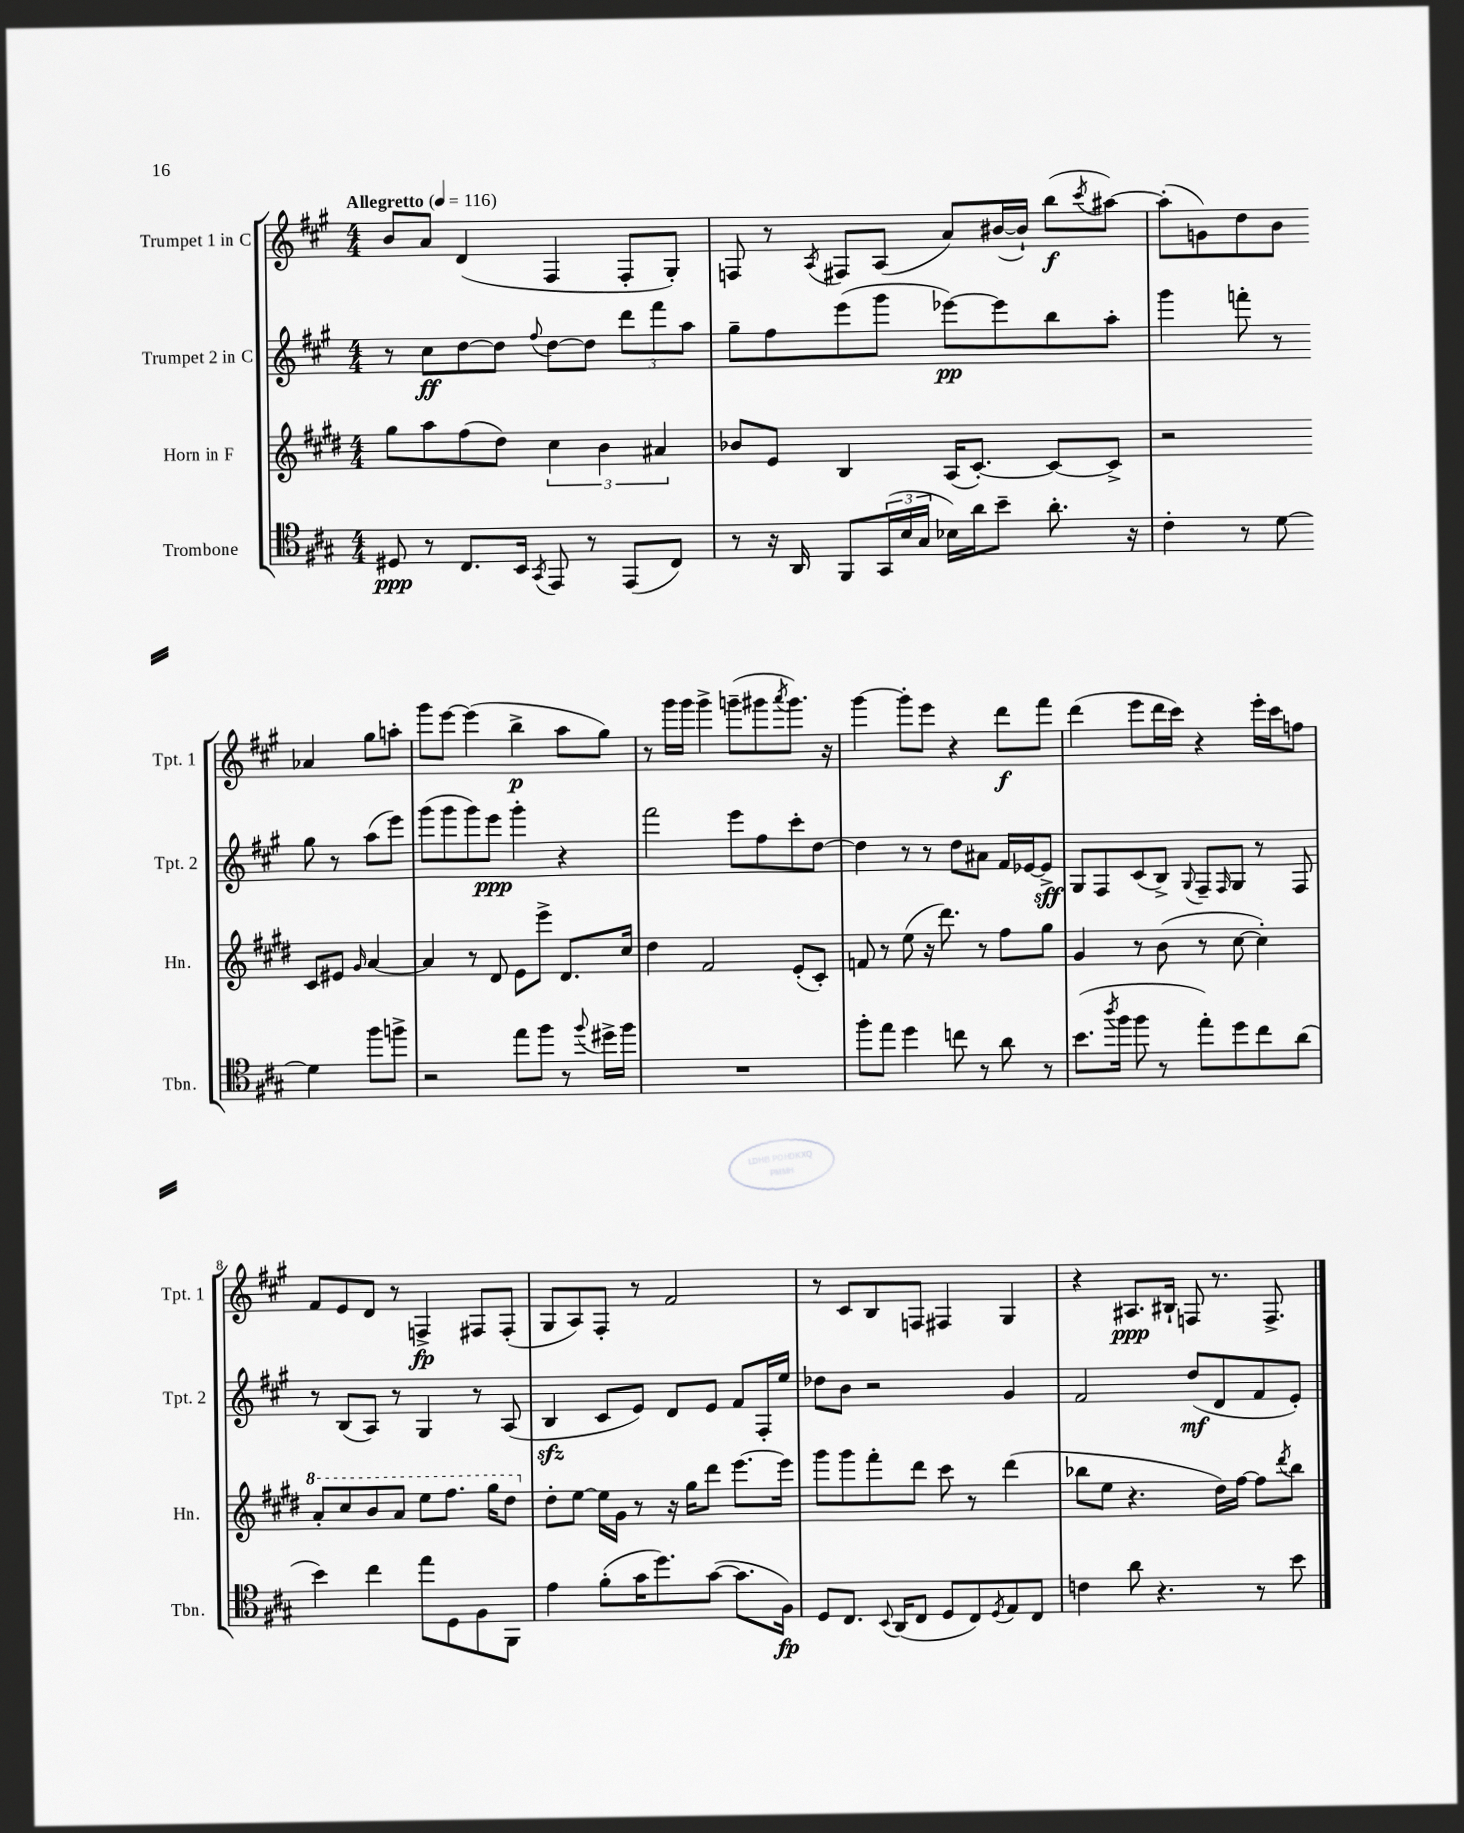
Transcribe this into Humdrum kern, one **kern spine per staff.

**kern	**dynam	**kern	**kern	**dynam	**kern	**dynam
*part4	*part4	*part3	*part2	*part2	*part1	*part1
*staff4	*staff4	*staff3	*staff2	*staff2	*staff1	*staff1
*I"Trombone	*	*I"Horn in F	*I"Trumpet 2 in C	*	*I"Trumpet 1 in C	*
*I'Tbn.	*	*I'Hn.	*I'Tpt. 2	*	*I'Tpt. 1	*
*clefC4	*	*clefG2	*clefG2	*	*clefG2	*
*k[f#c#g#]	*	*k[f#c#g#d#]	*k[f#c#g#]	*	*k[f#c#g#]	*
*M4/4	*	*M4/4	*M4/4	*	*M4/4	*
*MM116	*	*MM116	*MM116	*	*MM116	*
=1	=1	=1	=1	=1	=1	=1
!	!	!	!	!	!LO:TX:a:B:t=Allegretto	!
8D#X/	ppp	8gg#\L	8r	.	8b/L	.
8r	.	8aa\	8cc#\L	ff	8a/J	.
8.C#/L	.	(8ff#\	[8dd\	.	(4d/	.
.	.	8dd#\J)	8dd\J]	.	.	.
16BB/Jk	.	.	.	.	.	.
8qGG#/	.	.	8qqff#/	.	.	.
8EE/	.	6cc#\	[8dd\L	.	4F#/	.
8r	.	.	8dd\J]	.	.	.
.	.	6b\	.	.	.	.
(8EE/L	.	.	12ddd\L	.	8F#'/L	.
.	.	6a#X/	12fff#\	.	.	.
8C#/J)	.	.	.	.	8G#'/J)	.
.	.	.	12aa\J	.	.	.
=2	=2	=2	=2	=2	=2	=2
8r	.	8b-X/L	8gg#~\L	.	8Fn/	.
16r	.	8e/J	8ff#\	.	8r	.
16AA/	.	.	.	.	.	.
.	.	.	.	.	8qA/	.
8FF#/L	.	4B/	(8eee\	.	8F#X/L	.
(24GG#/L	.	.	8ggg#\J	.	(8A/J	.
24B/	.	.	.	.	.	.
24G#/JJ	.	.	.	.	.	.
16B-X\LL)	.	(16A/KL	[8eee-X\L)	pp	8a/L)	.
16a\J	.	[8.c#'/J)	.	.	.	.
8b~\J	.	.	8eee-\]	.	([16b#X/L	.
.	.	.	.	.	16b#`/JJ])	.
8.a'\	.	8c#/L_	8bb\	.	(8bb\L	f
.	.	.	.	.	8qccc#/	.
.	.	8c#^/J]	8aa'\J	.	[8aa#X\J)	.
16r	.	.	.	.	.	.
=3	=3	=3	=3	=3	=3	=3
4c#'\	.	2r	4ggg#\	.	(8aa#'\L]	.
.	.	.	.	.	8gn\)	.
8r	.	.	8fffn'\	.	8dd\	.
[8d\	.	.	8r	.	8b\J	.
4d\]	.	8c#/L	8gg#\	.	4a-X/	.
.	.	8e#X/J	8r	.	.	.
.	.	16qqg#/	.	.	.	.
8ff#\L	.	[4a/	(8aa\L	.	8gg#\L	.
8ffn^\J	.	.	8eee\J)	.	8aan'\J	.
!!LO:LB:g=z
=4	=4	=4	=4	=4	=4	=4
2r	.	4a/]	(8ggg#\L	.	8ggg#\L	.
.	.	.	8ggg#\	.	[8eee\J	.
.	.	8r	8ggg#\)	.	(4eee\]	.
.	.	8d#/	8eee\J	ppp	.	.
8ee\L	.	8e\L	4ggg#'\	.	4bb^\	p
8ff#\J	.	8eee^\J	.	.	.	.
8r	.	8.d#/L	4r	.	8aa\L	.
8qqff#/	.	.	.	.	.	.
16dd#X^\LL	.	.	.	.	8gg#\J)	.
16ff#\JJ	.	16cc#/Jk	.	.	.	.
=5	=5	=5	=5	=5	=5	=5
1r	.	4dd#\	2fff#\	.	8r	.
.	.	.	.	.	16ggg#\LL	.
.	.	.	.	.	16ggg#\JJ	.
.	.	2f#/	.	.	4ggg#^\	.
.	.	.	8eee\L	.	(8gggn~\L	.
.	.	.	8ff#\	.	8ggg#X\	.
.	.	.	.	.	8qaaa/	.
.	.	(8e'/L	8ccc#'\	.	8.ggg#\J)	.
.	.	8c#'/J)	[8dd\J	.	.	.
.	.	.	.	.	16r	.
=6	=6	=6	=6	=6	=6	=6
8ff#'\L	.	8fn/	4dd\]	.	[4ggg#\	.
8ee\J	.	8r	.	.	.	.
4dd\	.	(8ee\	8r	.	8ggg#'\L]	.
.	.	16r	8r	.	8eee\J	.
.	.	8.ddd#\)	.	.	.	.
8ccn\	.	.	8dd\L	.	4r	.
8r	.	8r	8a#X\J	.	.	.
8a\	.	8ff#\L	16f#/LL	.	8ddd\L	f
.	.	.	[16e-X/J	.	.	.
8r	.	8gg#\J	8e-^/J]	sff	8fff#\J	.
=7	=7	=7	=7	=7	=7	=7
(8.b\L	.	4g#/	8G#/L	.	(4ddd\	.
.	.	.	8F#/	.	.	.
8qaa/	.	.	.	.	.	.
16ff#\Jk	.	.	.	.	.	.
8ff#\	.	8r	(8c#/	.	8eee\L	.
8r	.	(8b\	8B^/J)	.	16ddd\L	.
.	.	.	.	.	16ccc#\JJ)	.
.	.	.	8qqG#/	.	.	.
8ee'\L)	.	8r	8F#~/L	.	4r	.
.	.	.	16qqF#/	.	.	.
8dd\	.	[8cc#\	8G#/J	.	.	.
8cc#\	.	4cc#'\])	8r	.	16eee'\LL	.
.	.	.	.	.	16ccc#\J	.
(8a\J	.	.	8F#/	.	8ffn\J	.
!!LO:LB:g=z
=8	=8	=8	=8	=8	=8	=8
*	*	*8va	*	*	*	*
4b\)	.	8aa'/L	8r	.	8f#/L	.
.	.	8ccc#/	(8B/L	.	8e/	.
4cc#\	.	8bb/	8A/J)	.	8d/J	.
.	.	8aa/J	8r	.	8r	.
8ee\L	.	8eee\L	4G#/	.	4Fn^/	fp
8D\	.	8.fff#\J	.	.	.	.
8F#\	.	.	8r	.	8F#X/L	.
.	.	16ggg#\KL	.	.	.	.
8FF#\J	.	8ddd#\J	(8A/	.	(8F#'/J	.
=9	=9	=9	=9	=9	=9	=9
*	*	*X8va	*	*	*	*
4e\	.	8dd#'\L	4Bzz/	.	8G#/L	.
.	.	[8ee\J	.	.	8A/)	.
(8f#'\L	.	16ee\LL]	8c#/L	.	8F#'/J	.
.	.	16g#\JJ	.	.	.	.
16g#\K	.	8r	8e/J)	.	8r	.
8.dd\)	.	.	.	.	.	.
.	.	16r	8d/L	.	2f#/	.
.	.	16gg#\KL	.	.	.	.
([8g#\J	.	8ddd#\J	8e/J	.	.	.
8.g#\L]	.	[8.eee\L	8f#/L	.	.	.
.	.	.	16F#'/L	.	.	.
16F#\Jk)	fp	16eee\Jk]	16ee/JJ	.	.	.
=10	=10	=10	=10	=10	=10	=10
8D/L	.	8ggg#\L	8dd-X\L	.	8r	.
8.C#/J	.	8ggg#\	8b\J	.	8c#/L	.
.	.	8fff#'\	2r	.	8B/	.
8qqBB/	.	.	.	.	.	.
(16AA/KL	.	.	.	.	.	.
8C#/J	.	8ddd#\J	.	.	8Fn/J	.
8D/L	.	8ccc#\	.	.	4F#X/	.
8C#/)	.	8r	.	.	.	.
8qD/	.	.	.	.	.	.
8E/	.	(4ddd#\	4g#/	.	4G#/	.
8C#/J	.	.	.	.	.	.
=11	=11	=11	=11	=11	=11	=11
4cn\	.	8bb-X\L	2f#/	.	4r	.
.	.	8ee\J	.	.	.	.
8a\	.	4.r	.	.	8.A#X/L	ppp
4.r	.	.	.	.	.	.
.	.	.	.	.	16B#X`/Jk	.
.	.	.	(8dd/L	mf	8Fn/	.
.	.	16dd#\LL)	8d/	.	8.r	.
.	.	[16ff#\JJ	.	.	.	.
8r	.	8ff#\L]	8f#/	.	.	.
.	.	.	.	.	8.F^/	.
.	.	8qddd#/	.	.	.	.
8b\	.	8bb-\J	8e'/J)	.	.	.
==	==	==	==	==	==	==
*-	*-	*-	*-	*-	*-	*-
